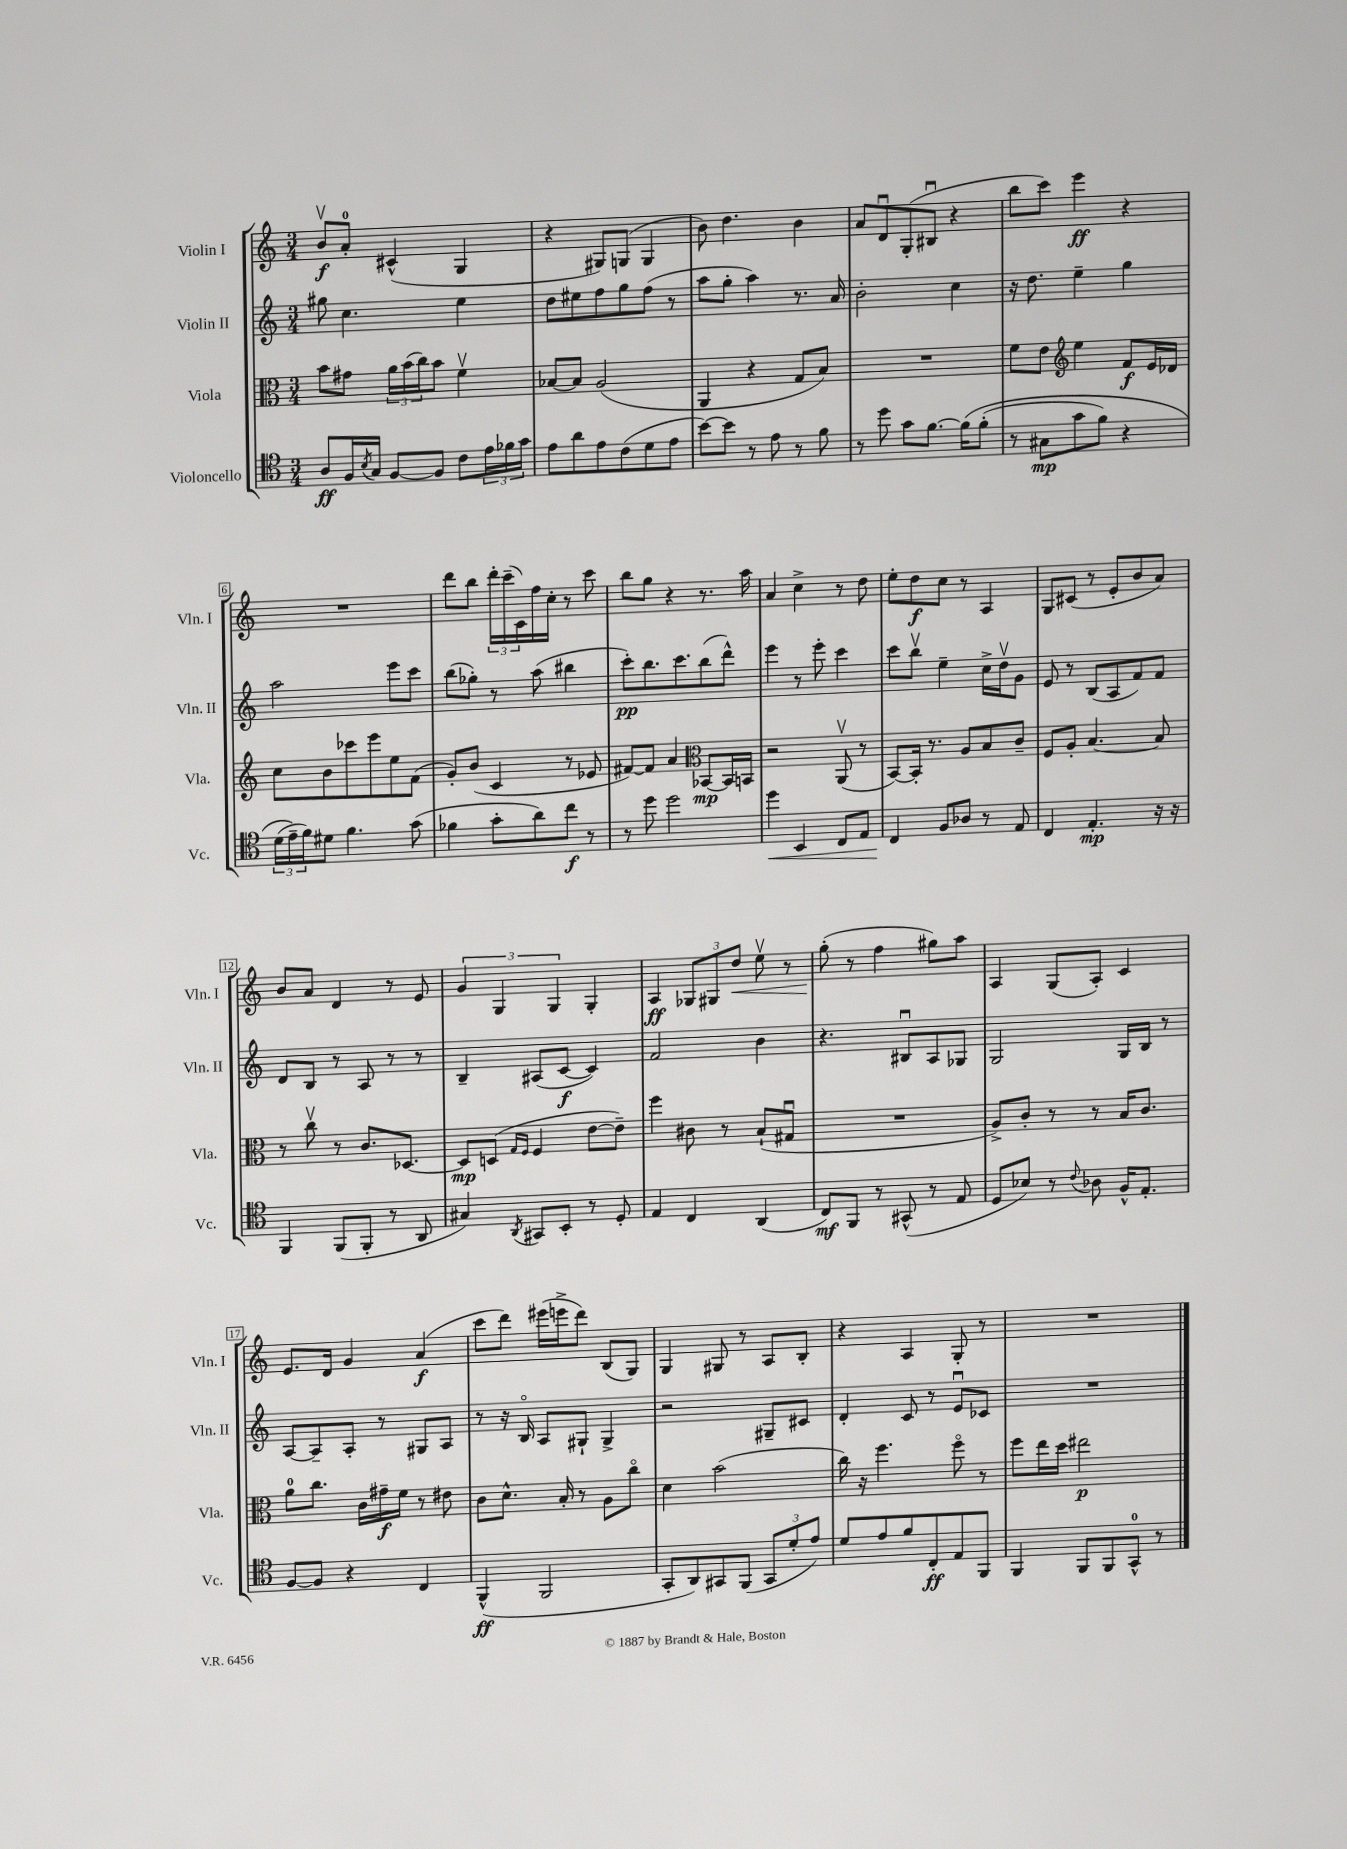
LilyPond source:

<<
\new StaffGroup <<
\new Staff = "s0" \with { instrumentName = "Violin I" shortInstrumentName = "Vln. I" } {
    \clef treble \key c \major \numericTimeSignature \time 3/4
    b'8\upbow\f a'8-0-. cis'4-^( g4 |
    r4 gis8) g8( g4 |
    b'8) d''4. b'4 |
    a'8 d'8\downbow g8-.( bis8\downbow r4 |
    b''8 c'''8) e'''4\ff r4 |
    R2. |
    d'''8 b''8 \tuplet 3/2 { d'''16-. c'''16--( c'16) } f''16 c''16-. r8 c'''8 |
    b''8 g''8 r4 r8. a''16 |
    a'4 c''4-> r8 d''8 |
    e''8-. d''8\f c''8 r8 a4 |
    g8 cis'8( r8 e'8-. b'8 a'8) |
    b'8 a'8 d'4 r8 e'8 |
    \tuplet 3/2 { g'4 g4 g4 } g4-. |
    a4\ff \tuplet 3/2 { ges8 gis8 d''8\< } e''8\upbow r8 |
    g''8-.\!( r8 f''4 gis''8) a''8 |
    a4 g8( a8-.) c'4 |
    e'8. d'16 g'4 a'4\f( |
    c'''8 d'''8) eis'''16( e'''16-> d'''8) b8( g8) |
    g4 gis8 r8 a8 b8-. |
    r4 a4 g8-. r8 |
    R2. \bar "|." |
}
\new Staff = "s1" \with { instrumentName = "Violin II" shortInstrumentName = "Vln. II" } {
    \clef treble \key c \major \numericTimeSignature \time 3/4
    gis''8 c''4. e''4 |
    d''8 eis''8 f''8 g''8 f''8( r8 |
    a''8 g''8-. a''4) r8. a'16 |
    b'2-. c''4 |
    r16 d''8. e''4-- g''4 |
    a''2 e'''8 c'''8 |
    b''8( ges''8-.) r8 a''8( bis''4 |
    c'''8-.\pp) b''8. c'''8. b''8( d'''8-^) |
    e'''4 r8 e'''8-. c'''4 |
    c'''8 b''8\upbow e''4-- c''16-> d''16\upbow g'8 |
    e'8 r8 b8( a8 f'8) f'8 |
    d'8 b8 r8 a8 r8 r8 |
    b4-- ais8( c'8~\f c'4) |
    f'2 b'4 |
    r4. bis8\downbow a8 ges8 |
    g2 g16 b16 r8 |
    a8~ a8-- a8-. r8 gis8 a8 |
    r8 r16 b16\flageolet a8 gis8-! gis4-> |
    r2 gis8-- cis'8 |
    d'4-. c'8 r8 e'8\downbow ces'8 |
    R2. \bar "|." |
}
\new Staff = "s2" \with { instrumentName = "Viola" shortInstrumentName = "Vla." } {
    \clef alto \key c \major \numericTimeSignature \time 3/4
    b'8 gis'8 \tuplet 3/2 { a'16 b'16( c''16) } b'8 f'4\upbow |
    bes8~ bes8 a2( |
    a,4 r4 g8 b8) |
    R2. |
    f'8 e'8 \clef treble e''4 f'8\f e'16 des'16 |
    c''8 b'8 ces'''8 e'''8 e''8 f'8( |
    g'8-.) b'8( c'4 r8 ees'8 |
    fis'8~) fis'8 a'4 \clef alto bes,8~\mp bes,16 b,16 |
    r2 a,8\upbow( r8 |
    b,8~) b,16-. r8. a8 b8 c'8-- |
    f8 a8-. b4.~ b8 |
    r8 c''8\upbow r8 c'8. des8.~ |
    des8\mp d8( \grace { g16 f16 } f4 e'8~ e'8--) |
    f''4 cis'8 r8 b8-!( gis8\downbow |
    R2. |
    a8->) c'8-. r8 r8 b16 c'8. |
    a'8-0 c''8. c'16 gis'16--\f f'16 r8 eis'8 |
    c'8 d'8.-^ b16-. r8 a8 c''8\flageolet |
    d'4 b'2( |
    c''16) r16 f''4. f''8\flageolet r8 |
    f''8 e''16 d''16 eis''2\p \bar "|." |
}
\new Staff = "s3" \with { instrumentName = "Violoncello" shortInstrumentName = "Vc." } {
    \clef tenor \key c \major \numericTimeSignature \time 3/4
    a8\ff f16 \acciaccatura { b8 } g16 f8~ f8 c'8 \tuplet 3/2 { e'16 fes'16 g'16 } |
    e'8 a'8 e'8 c'8( d'8 e'8 |
    b'8~) b'8 r8 e'8 r8 f'8 |
    r8 d''8 g'8 f'8.~ f'16\( f'8-.( |
    r8 gis8\mp g'8 f'8) r4 |
    \tuplet 3/2 { d'16( e'16--\) f'16) } dis'8 f'4. g'8( |
    fes'4 g'8-. a'8) c''8\f r8 |
    r8 d''8 d''2 |
    d''4\< b,4 c8 e8 |
    c4\! f8 aes8 r8 e8 |
    c4 e4.-.\mp r16 r16 |
    f,4 f,8( f,8-. r8 a,8 |
    gis4) \acciaccatura { a,8 } gis,8 b,8-. r8 d8-. |
    e4 c4 a,4( |
    c8\mf) f,8 r8 gis,8-^( r8 e8 |
    d8 bes8) r8 \appoggiatura { c'8 } aes8 f16-^ e8.-. |
    f8~ f8 r4 c4 |
    f,4-^\ff( f,2 |
    g,8-. a,8) gis,8 f,8( \tuplet 3/2 { gis,8 d'8-. e'8) } |
    d'8 e'8 f'8 c8-.\ff e8 f,8 |
    f,4 f,8 f,8 g,8-0-^ r8 \bar "|." |
}
>>
>>
\layout { \context { \Score \override BarNumber.stencil = #(make-stencil-boxer 0.1 0.3 ly:text-interface::print) } }
